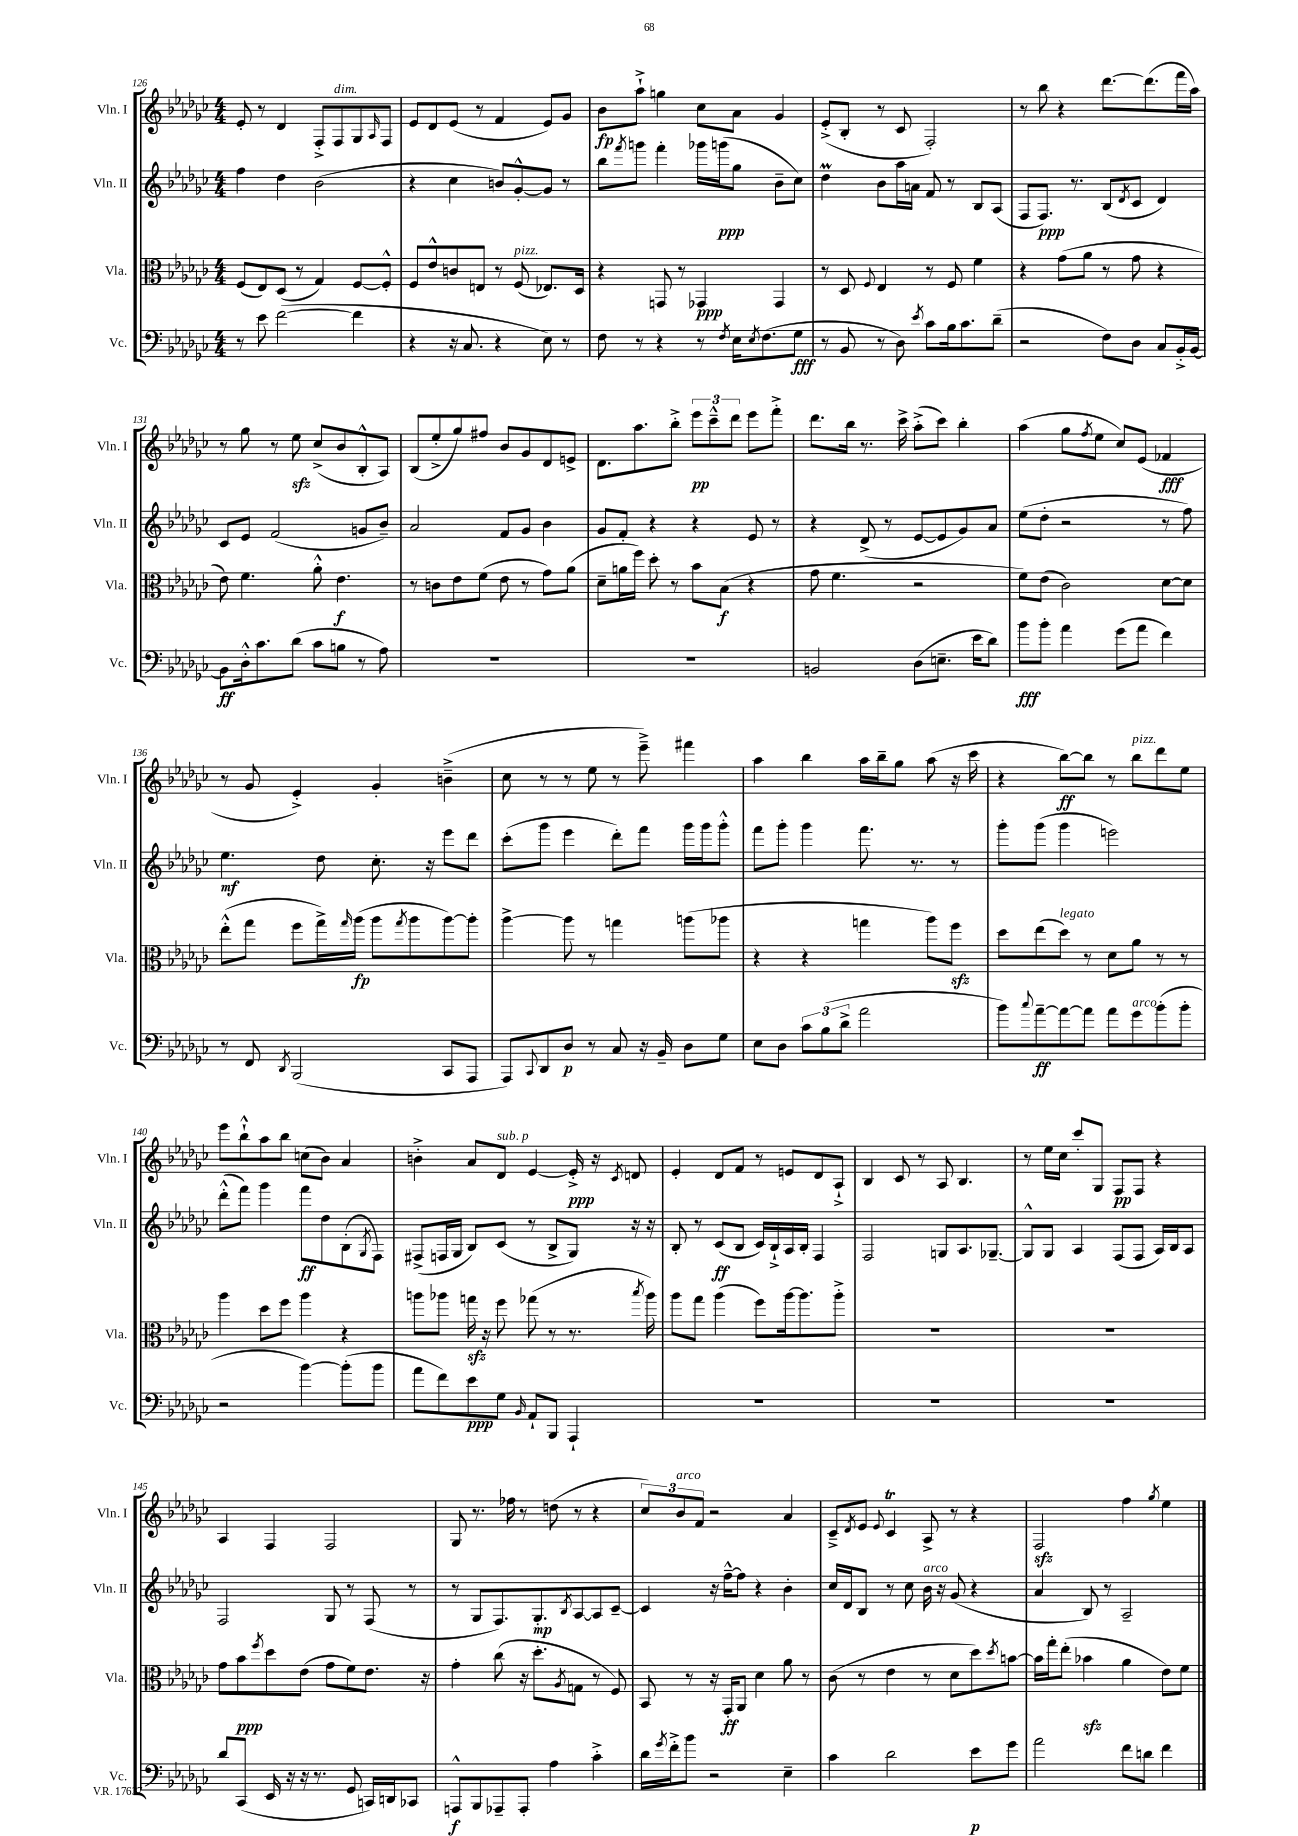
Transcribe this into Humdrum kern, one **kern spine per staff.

**kern	**kern	**kern	**kern
*staff4	*staff3	*staff2	*staff1
*clefF4	*clefC3	*clefG2	*clefG2
*k[b-e-a-d-g-c-]	*k[b-e-a-d-g-c-]	*k[b-e-a-d-g-c-]	*k[b-e-a-d-g-c-]
*M4/4	*M4/4	*M4/4	*M4/4
8r	(8F	4ff	8e-'
8e-	8E-)	.	8r
([2f	(8D-	4dd-	4d-
.	8r	.	.
.	4G-)	(2b-	8F'^
.	.	.	8F
4f]	[8F	.	8G-
.	.	.	16qqA-
.	8F'^^]	.	8F
=	=	=	=
4r	8F	4r	8e-
.	8e-^^	.	8d-
16r	8c	4cc-	(8e-
8.C-	.	.	.
.	8E	.	8r
4r	8r	8b)	4f
.	(8F	[8g-'^^	.
8E-)	8.E-)	8g-]	8e-)
8r	.	8r	8g-
.	16D-	.	.
=	=	=	=
8F	4r	8bb-	8b-
.	.	8qfff	.
8r	.	8ggg	8aa-`^
4r	8GG	4fff'	4gg
.	8r	.	.
8r	4GG-	16ggg-	8cc-
.	.	(16ggg	.
8qF	.	.	.
16E-	.	8gg-	8a-
8qE-	.	.	.
(8.F	.	.	.
.	4GG-	8b-~	4g-
8G-	.	8cc-)	.
=	=	=	=
8r	8r	4dd-	(8e-'^
8BB-	8D-	.	8B-'
.	8qqF	.	.
8r	4E-	8b-	8r
8D-)	.	16aa-	8c-
.	.	16a	.
8qe-	.	.	.
8c-	8r	8f	2F')
16B-	8F	8r	.
8.c-	.	.	.
.	4f	8B-	.
(8d-~	.	(8A-	.
=	=	=	=
2r	4r	8F	8r
.	.	8.F)	8bb-
.	(8g-	.	4r
.	.	8.r	.
.	8a-	.	.
8F)	8r	(8B-	[8.ddd-
.	.	8qd-	.
8D-	8g-	8c-	.
.	.	.	(8.ddd-]
8C-	4r	4d-)	.
16BB-'^	.	.	16fff
[16BB-	.	.	16aa-)
=	=	=	=
8BB-]	8e-)	8c-	8r
16D-'^^	4.f	8e-	8gg-
8.c-	.	.	.
.	.	(2f	8r
(8d-	.	.	8ee-
8c-	8a-'^^	.	(8cc-^
8B	4.e-	.	8b-
8r	.	8g	8B-'^^
8A-)	.	8b-~)	8A-)
=	=	=	=
1r	8r	2a-	(8B-
.	8c	.	8ee-'^
.	8e-	.	8gg-)
.	(8f	.	8ff#
.	8e-	8f	8b-
.	8r	8g-	8g-
.	8g-)	4b-	8d-
.	(8a-	.	8e^
=	=	=	=
1r	8d-~	8g-	8.d-
.	16a	8f'	.
.	16ff)	.	8.aa-
.	8dd-'	4r	.
.	8r	.	8bb-'^
.	8b-	4r	12eee-
.	.	.	12ccc-~^^
.	(8B-	.	.
.	.	.	12ddd-
.	4r	8e-	8eee-
.	.	8r	8fff'^
=	=	=	=
2BB	8g-	4r	8.ddd-
.	4.f	.	.
.	.	.	16bb-
.	.	(8d-^	8.r
.	.	8r	.
.	.	.	16ccc-^
(8D-	2r	[8e-	(8aa-'^
8.E~	.	8e-]	8ccc-)
.	.	8g-)	4bb-'
16e-	.	.	.
8d-)	.	8a-	.
=	=	=	=
8b-	8f)	(8ee-	(4aa-
8b-'	(8e-	8dd-'	.
4a-	2c-)	2r	8gg-
.	.	.	8qff
.	.	.	8ee-
(8g-	.	.	8cc-)
8a-	.	.	(8e-
4f)	[8d-	8r	4f-
.	8d-]	8ff)	.
=	=	=	=
8r	(8ee-'^^	4.ee-	8r
8FF	8gg-	.	8g-
8qDD-	.	.	.
(2BBB-	8ff	.	4e-'^)
.	16gg-^)	8dd-	.
.	16qqgg-	.	.
.	(16aa-	.	.
.	8aa-	8.cc-'	4g-'
.	8qgg-	.	.
.	8aa-	.	.
.	.	16r	.
8CC-	[8aa-)	8eee-	(4b~^
8AAA-	8aa-']	8ddd-	.
=	=	=	=
8AAA-)	[4aa-^	(8ccc-'	8cc-
8qqCC-	.	.	.
8DD-	.	8ggg-	8r
8D-	8aa-]	4eee-	8r
8r	8r	.	8ee-
8C-	4gg	8ddd-')	8r
16r	.	8fff	8eee-~^)
16BB-~	.	.	.
8D-	(8aa	16ggg-	4fff#
.	.	16ggg-	.
8G-	8aa-	8ggg-'^^	.
=	=	=	=
8E-	4r	8fff	4aa-
8D-	.	8ggg-'	.
12c-	4r	4ggg-	4bb-
(12B-	.	.	.
12d-^	.	.	.
2a-	4gg	8.fff	16aa-
.	.	.	16bb-~
.	.	.	8gg-
.	.	8.r	.
.	8aa-)	.	(8aa-
.	8ff	8r	16r
.	.	.	16ccc-
=	=	=	=
8b-)	8dd-	8ggg-'	4r
8qqcc-	.	.	.
[8a-~	(8ee-	(8ggg-	.
8a-_	8dd-)	4ggg-	[8bb-)
8a-]	8r	.	8bb-]
8a-	8d-	2eee)	8r
8g-	8a-	.	8bb-
(8b-'	8r	.	8ddd-
8b-'	8r	.	8ee-
=	=	=	=
2r	4aa-	(8ddd-'^^	8eee-
.	.	8fff)	8bb-`^^
.	8dd-	4ggg-	8aa-
.	8ff	.	8bb-
[4b-)	4aa-	8fff	(8cc
.	.	8dd-	8b-)
(8b-']	4r	(8B-'	4a-
.	.	8qG-	.
8b-	.	8F)	.
=	=	=	=
8a-	8aa	(8F#^	4b'^
8f)	8aa-	16F	.
.	.	16G-	.
8e-	16gg	8B-)	8a-
.	16r	.	.
8G-	8ff	(8c-	8d-
16qqBB-	.	.	.
8AA-`	(8gg-	8r	[4e-
8BBB-	8r	8B-^	.
4AAA-`	8.r	8G-)	16e-'^]
.	.	.	16r
.	.	.	8qc-
.	.	16r	8d
.	8qbb-	.	.
.	16aa-)	16r	.
=	=	=	=
1r	8aa-	8B-'	4e-'
.	8gg-	8r	.
.	(4aa-	(8c-	8d-
.	.	8B-	8f
.	8ff)	16c-)	8r
.	.	16B-`^	.
.	[16aa-	16A-	8e
.	8.aa-]	16B-'	.
.	.	4F	8d-
.	8aa-'^	.	8A-`^
=	=	=	=
1r	1r	2F	4B-
.	.	.	8c-
.	.	.	8r
.	.	8G	8A-
.	.	8.A-	4.B-
.	.	[8.G-~	.
=	=	=	=
1r	1r	8G-^^]	8r
.	.	8G-	16ee-
.	.	.	16cc-
.	.	4A-	8ccc-'
.	.	.	8G-
.	.	(8F	8F
.	.	8F	8F
.	.	16A-)	4r
.	.	16B-	.
.	.	8A-	.
=	=	=	=
8d-	8g-	2F	4A-
(8CC-	8b-	.	.
.	8qff	.	.
16EE-	8dd-	.	4F
16r	.	.	.
16r	(8e-	.	.
8.r	.	.	.
.	8g-	8G-	2F
8GG-	8f)	8r	.
16CC)	8.e-	(8F	.
16DD	.	.	.
8CC-	.	8r	.
.	16r	.	.
=	=	=	=
8AAA^^	4g-'	8r	8G-
8BBB-	.	8G-	8.r
8AAA-~	(8cc-	8.F)	.
.	.	.	16ff-
8AAA-'	16r	.	8r
.	8.dd-'	8.G-'	.
4A-	.	.	(8dd
.	8qA-	8qB-	.
.	8G	[8A-	8r
4c-'^	8r	8A-]	4r
.	8F)	[8c-~	.
=	=	=	=
16d-	8BB-	4c-]	12cc-)
8qg-	.	.	.
16f'^	.	.	.
.	.	.	12b-
8b-	8r	.	.
.	.	.	12f
2r	16r	16r	2r
.	16GG-'	[16ff~^^	.
.	8AA-	8ff]	.
.	4d-	4r	.
4E-~	8a-	4b-'	4a-
.	8r	.	.
=	=	=	=
4c-	(8c-	16cc-	8c-~^
.	.	16d-	.
.	.	.	8qd-
.	8r	8B-	8e-
.	.	.	8qqe-
2d-	4e-	8r	4c-
.	.	8cc-	.
.	8r	16b-	8A-^
.	.	16r	.
.	8d-	(8g-	8r
8e-	8dd-)	4r	4r
.	8qdd-	.	.
8g-	[8b	.	.
=	=	=	=
2a-	16b]	4a-	2F
.	16gg-'	.	.
.	(8ee-'	.	.
.	4b-	8B-)	.
.	.	8r	.
8f	4a-	2A-~	4ff
8d	.	.	.
.	.	.	8qgg-
4f	8e-)	.	4ee-
.	8f	.	.
==	==	==	==
*-	*-	*-	*-
